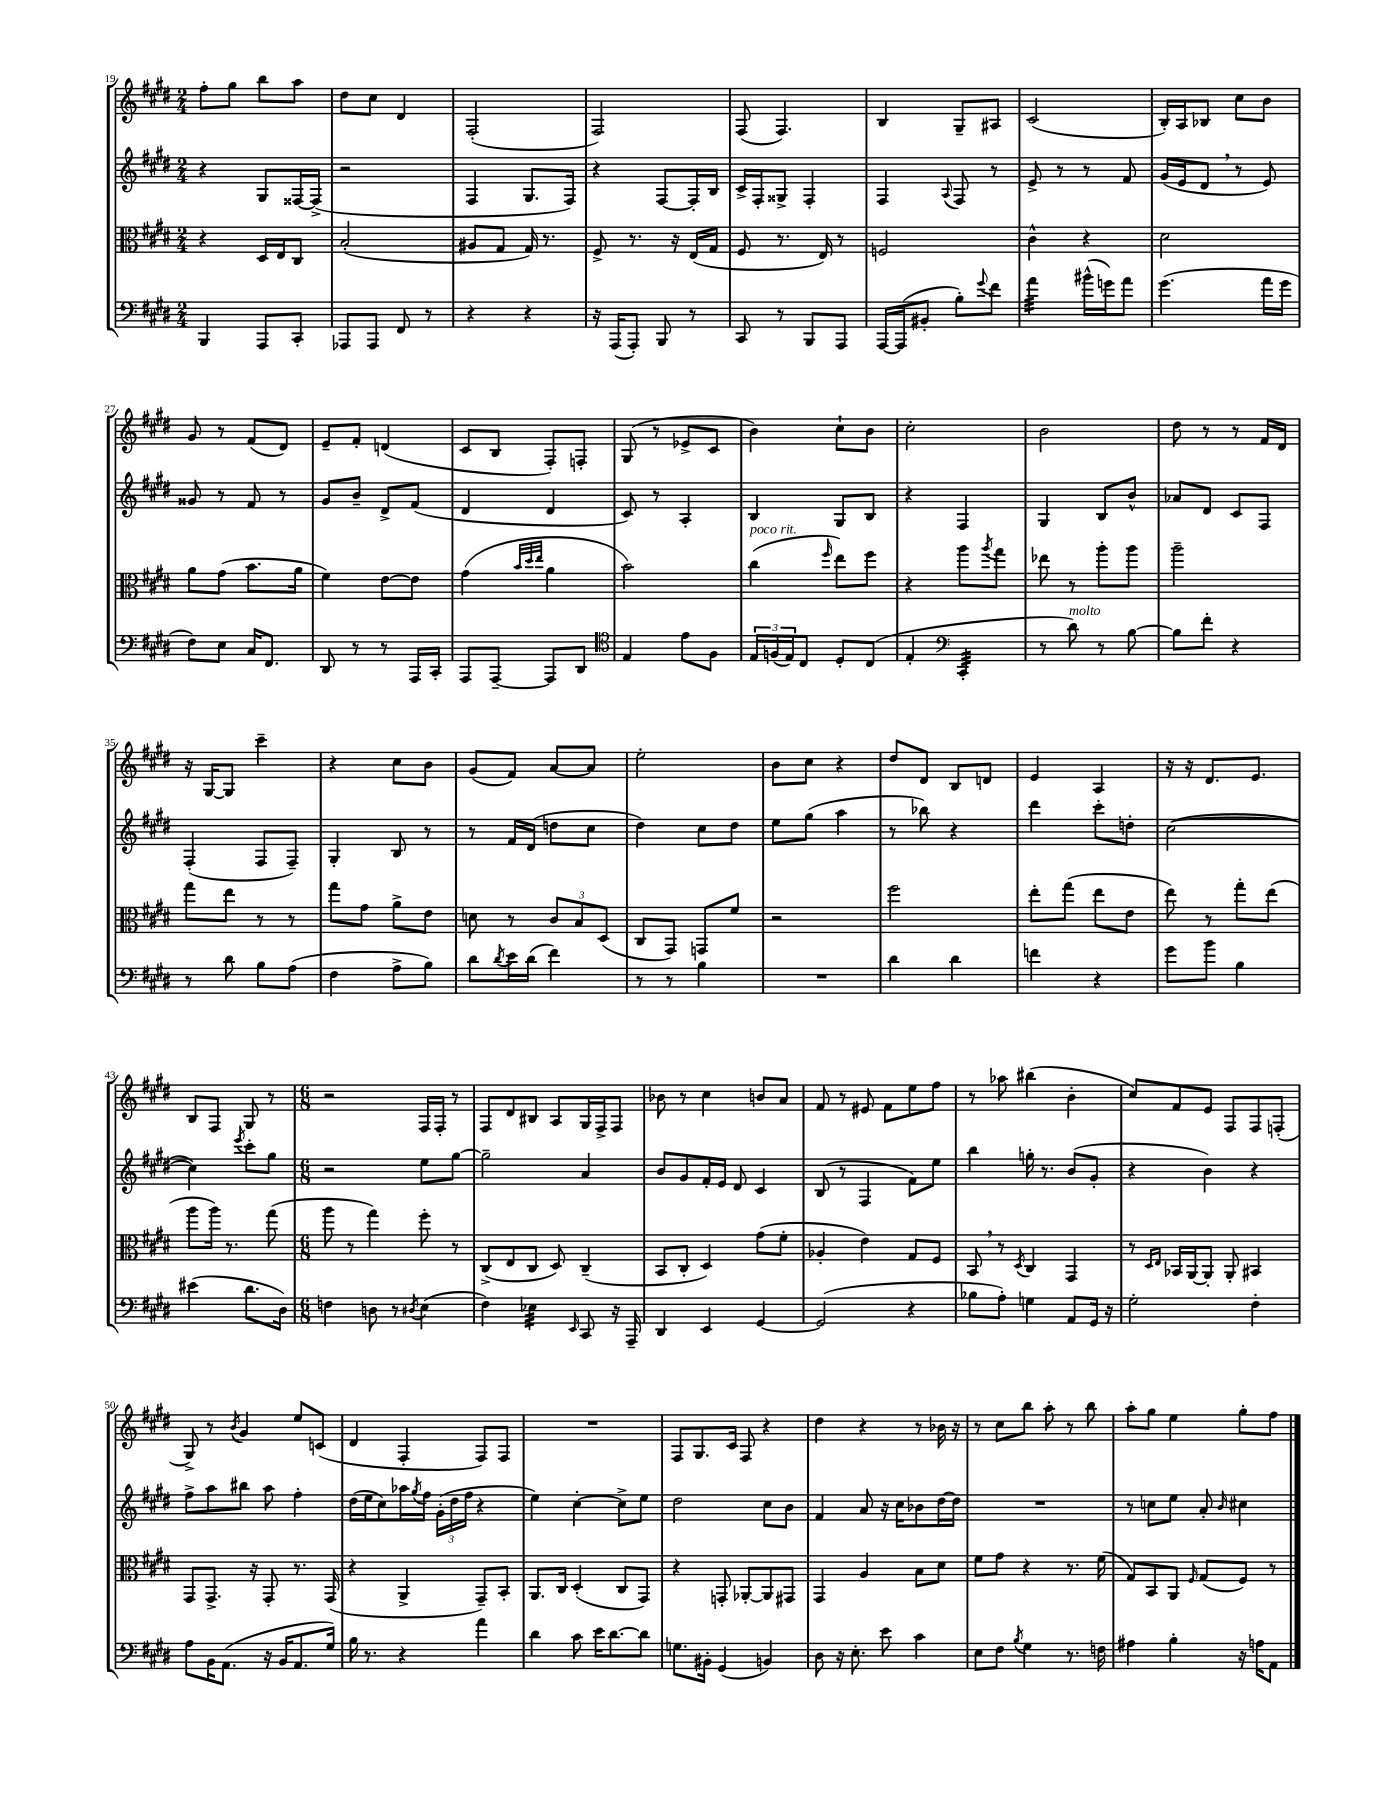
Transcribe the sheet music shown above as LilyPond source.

<<
\new StaffGroup <<
\new Staff = "s0" {
    \clef treble \key e \major \numericTimeSignature \time 2/4
    fis''8-. gis''8 b''8 a''8 |
    dis''8 cis''8 dis'4 |
    fis2-.( |
    fis2) |
    fis8( fis4.) |
    b4 gis8-- ais8 |
    cis'2( |
    b16-.) a16 bes8 cis''8 b'8 |
    gis'8 r8 fis'8( dis'8) |
    e'8-- fis'8-. d'4( |
    cis'8 b8 fis8-.) f8-. |
    gis8( r8 ees'8-> cis'8 |
    b'4) cis''8-! b'8 |
    cis''2-. |
    b'2 |
    dis''8 r8 r8 fis'16 dis'16 |
    r16 gis16~ gis8 cis'''4-- |
    r4 cis''8 b'8 |
    gis'8( fis'8) a'8~ a'8 |
    e''2-. |
    b'8 cis''8 r4 |
    dis''8 dis'8 b8 d'8 |
    e'4 a4 |
    r16 r16 dis'8. e'8. |
    b8 fis8 gis8 r8 |
    \numericTimeSignature \time 6/8 r2 fis16 fis16-. r8 |
    fis8 dis'8 bis8 a8 gis16 fis16-> fis8 |
    bes'8 r8 cis''4 b'8 a'8 |
    fis'8 r8 eis'8 fis'8 e''8 fis''8 |
    r8 aes''8 bis''4( b'4-. |
    cis''8) fis'8 e'8 fis8 fis8 f8-.( |
    gis8->) r8 \acciaccatura { b'8 } gis'4 e''8 c'8( |
    dis'4 fis4-. fis8) fis8 |
    R2. |
    fis8 gis8. cis'16 fis8 r4 |
    dis''4 r4 r8 bes'16 r16 |
    r8 cis''8 b''8 a''8-. r8 b''8 |
    a''8-. gis''8 e''4 gis''8-. fis''8 \bar "|." |
}
\new Staff = "s1" {
    \clef treble \key e \major \numericTimeSignature \time 2/4
    r4 gis8 fisis16~ fisis16->( |
    r2 |
    fis4 gis8. fis16) |
    r4 fis8~ fis16-. b16 |
    cis'16-> fis16-. gisis8-> fis4-. |
    fis4 \appoggiatura { a8 } fis8 r8 |
    e'8-> r8 r8 fis'8 |
    gis'16( e'16 dis'8 \breathe r8 e'8) |
    gisis'8 r8 fis'8 r8 |
    gis'8 b'8-- dis'8-> fis'8( |
    dis'4 dis'4 |
    cis'8) r8 a4-. |
    b4 gis8 b8 |
    r4 fis4 |
    gis4 b8 b'8-^ |
    aes'8 dis'8 cis'8 fis8 |
    fis4-.( fis8 fis8--) |
    gis4-. b8 r8 |
    r8 fis'16 dis'16( d''8 cis''8 |
    dis''4) cis''8 dis''8 |
    e''8 gis''8( a''4 |
    r8 bes''8) r4 |
    dis'''4 cis'''8-. d''8-. |
    cis''2~( |
    cis''4) \acciaccatura { e'''8 } cis'''8-. gis''8 |
    \numericTimeSignature \time 6/8 r2 e''8 gis''8~ |
    gis''2-- a'4 |
    b'8 gis'8 fis'16-. e'16 dis'8 cis'4 |
    b8( r8 fis4 fis'8) e''8 |
    b''4 g''16-. r8. b'8( gis'8-. |
    r4 b'4) r4 |
    fis''8-> a''8 bis''8 a''8 fis''4-. |
    dis''16( e''16 cis''8) aes''16 \acciaccatura { gis''8 } fis''16 \tuplet 3/2 { gis'16-.( dis''16 fis''16 } r4 |
    e''4) cis''4~-. cis''8-> e''8 |
    dis''2 cis''8 b'8 |
    fis'4 a'8 r16 cis''16 bes'8 dis''16~ dis''16 |
    R2. |
    r8 c''8 e''8 a'8-. \grace { b'16 } cis''4 \bar "|." |
}
\new Staff = "s2" {
    \clef alto \key e \major \numericTimeSignature \time 2/4
    r4 dis16 e16 cis8 |
    b2-.( |
    ais8 gis8 gis16) r8. |
    fis8-> r8. r16 e16( gis16 |
    fis8 r8. e16) r8 |
    f2 |
    cis'4-^ r4 |
    dis'2 |
    a'8 gis'8( b'8. a'16 |
    fis'4) e'8~ e'8 |
    gis'4( \grace { b'32 dis''32 e''32 } a'4 |
    b'2) |
    cis''4^\markup { \italic "poco rit." }( \grace { fis''16 } e''8) fis''8 |
    r4 a''8 \acciaccatura { a''8 } gis''8 |
    ees''8 r8 a''8-. a''8 |
    a''2-- |
    gis''8 e''8 r8 r8 |
    gis''8 gis'8 a'8-> e'8 |
    d'8 r8 \tuplet 3/2 { cis'8 b8 dis8( } |
    cis8 gis,8) g,8 fis'8 |
    r2 |
    fis''2 |
    e''8-. gis''8( e''8 e'8 |
    e''8) r8 gis''8-. e''8( |
    a''8 a''16) r8. gis''8( |
    \numericTimeSignature \time 6/8 a''8 r8 gis''4) fis''8-. r8 |
    cis8->( e8 cis8 dis8) cis4--( |
    b,8 cis8-. dis4) gis'8( fis'8-. |
    aes4-. e'4) gis8 fis8 |
    b,8 \breathe r8 \acciaccatura { dis8 } cis4 gis,4 |
    r8 \grace { dis16 e16 } bes,16 a,16~ a,8-. a,8-. bis,4 |
    gis,8 gis,8.-> r16 gis,8-. r8. gis,16( |
    r4 a,4-> gis,8--) b,8-. |
    a,8. cis16 dis4-.( cis8 gis,8) |
    r4 g,8-. aes,8~-. aes,8 gis,8 |
    gis,4 a4 b8 dis'8 |
    fis'8 gis'8 r4 r8. fis'16( |
    gis8) b,8 a,8 \grace { fis16 } gis8( fis8) r8 \bar "|." |
}
\new Staff = "s3" {
    \clef bass \key e \major \numericTimeSignature \time 2/4
    b,,4 a,,8 cis,8-. |
    aes,,8 aes,,8 fis,8 r8 |
    r4 r4 |
    r16 a,,16( a,,8-.) b,,8 r8 |
    cis,8 r8 b,,8 a,,8 |
    a,,16~ a,,16( bis,8-. b8-.) \appoggiatura { gis'8 } fis'8 |
    a'4:32 bis'16-^( g'16) a'8 |
    gis'4.( a'16 gis'16 |
    fis8) e8 cis16 fis,8. |
    dis,8 r8 r8 a,,16 cis,16-. |
    a,,8 a,,8~-- a,,8 dis,8 |
    \clef tenor e4 e'8 fis8 |
    \tuplet 3/2 { e16 f16( e16) } cis8 dis8-. cis8( |
    e4-. \clef bass cis,4:32-. |
    r8 dis'8^\markup { \italic "molto" }) r8 b8~ |
    b8 fis'8-. r4 |
    r8 dis'8 b8 a8( |
    fis4 a8-> b8) |
    dis'8 \acciaccatura { dis'8 } e'16 dis'16( fis'4) |
    r8 r8 b4 |
    R2 |
    dis'4 dis'4 |
    f'4 r4 |
    gis'8 b'8 b4 |
    eis'4( dis'8. dis16) |
    \numericTimeSignature \time 6/8 f4 d8 r8 \acciaccatura { dis8 } e4( |
    fis4) ees4:32 \grace { e,16 } cis,8 r16 a,,16-- |
    dis,4 e,4 gis,4~ |
    gis,2( r4 |
    bes8 a8-.) g4 a,8 gis,16 r16 |
    gis2-. fis4-. |
    a8 b,16 a,8.( r16 b,16 a,8. gis16) |
    b16 r8. r4 a'4 |
    dis'4 cis'8 e'16 dis'8.~ dis'8 |
    g8. bis,16-. gis,4( b,4) |
    dis8 r16 e8.-. e'8 cis'4 |
    e8 fis8 \acciaccatura { b8 } gis4 r8. f16 |
    ais4 b4-. r16 a16 a,8 \bar "|." |
}
>>
>>
\layout { \context { \Score currentBarNumber = #19 } }
